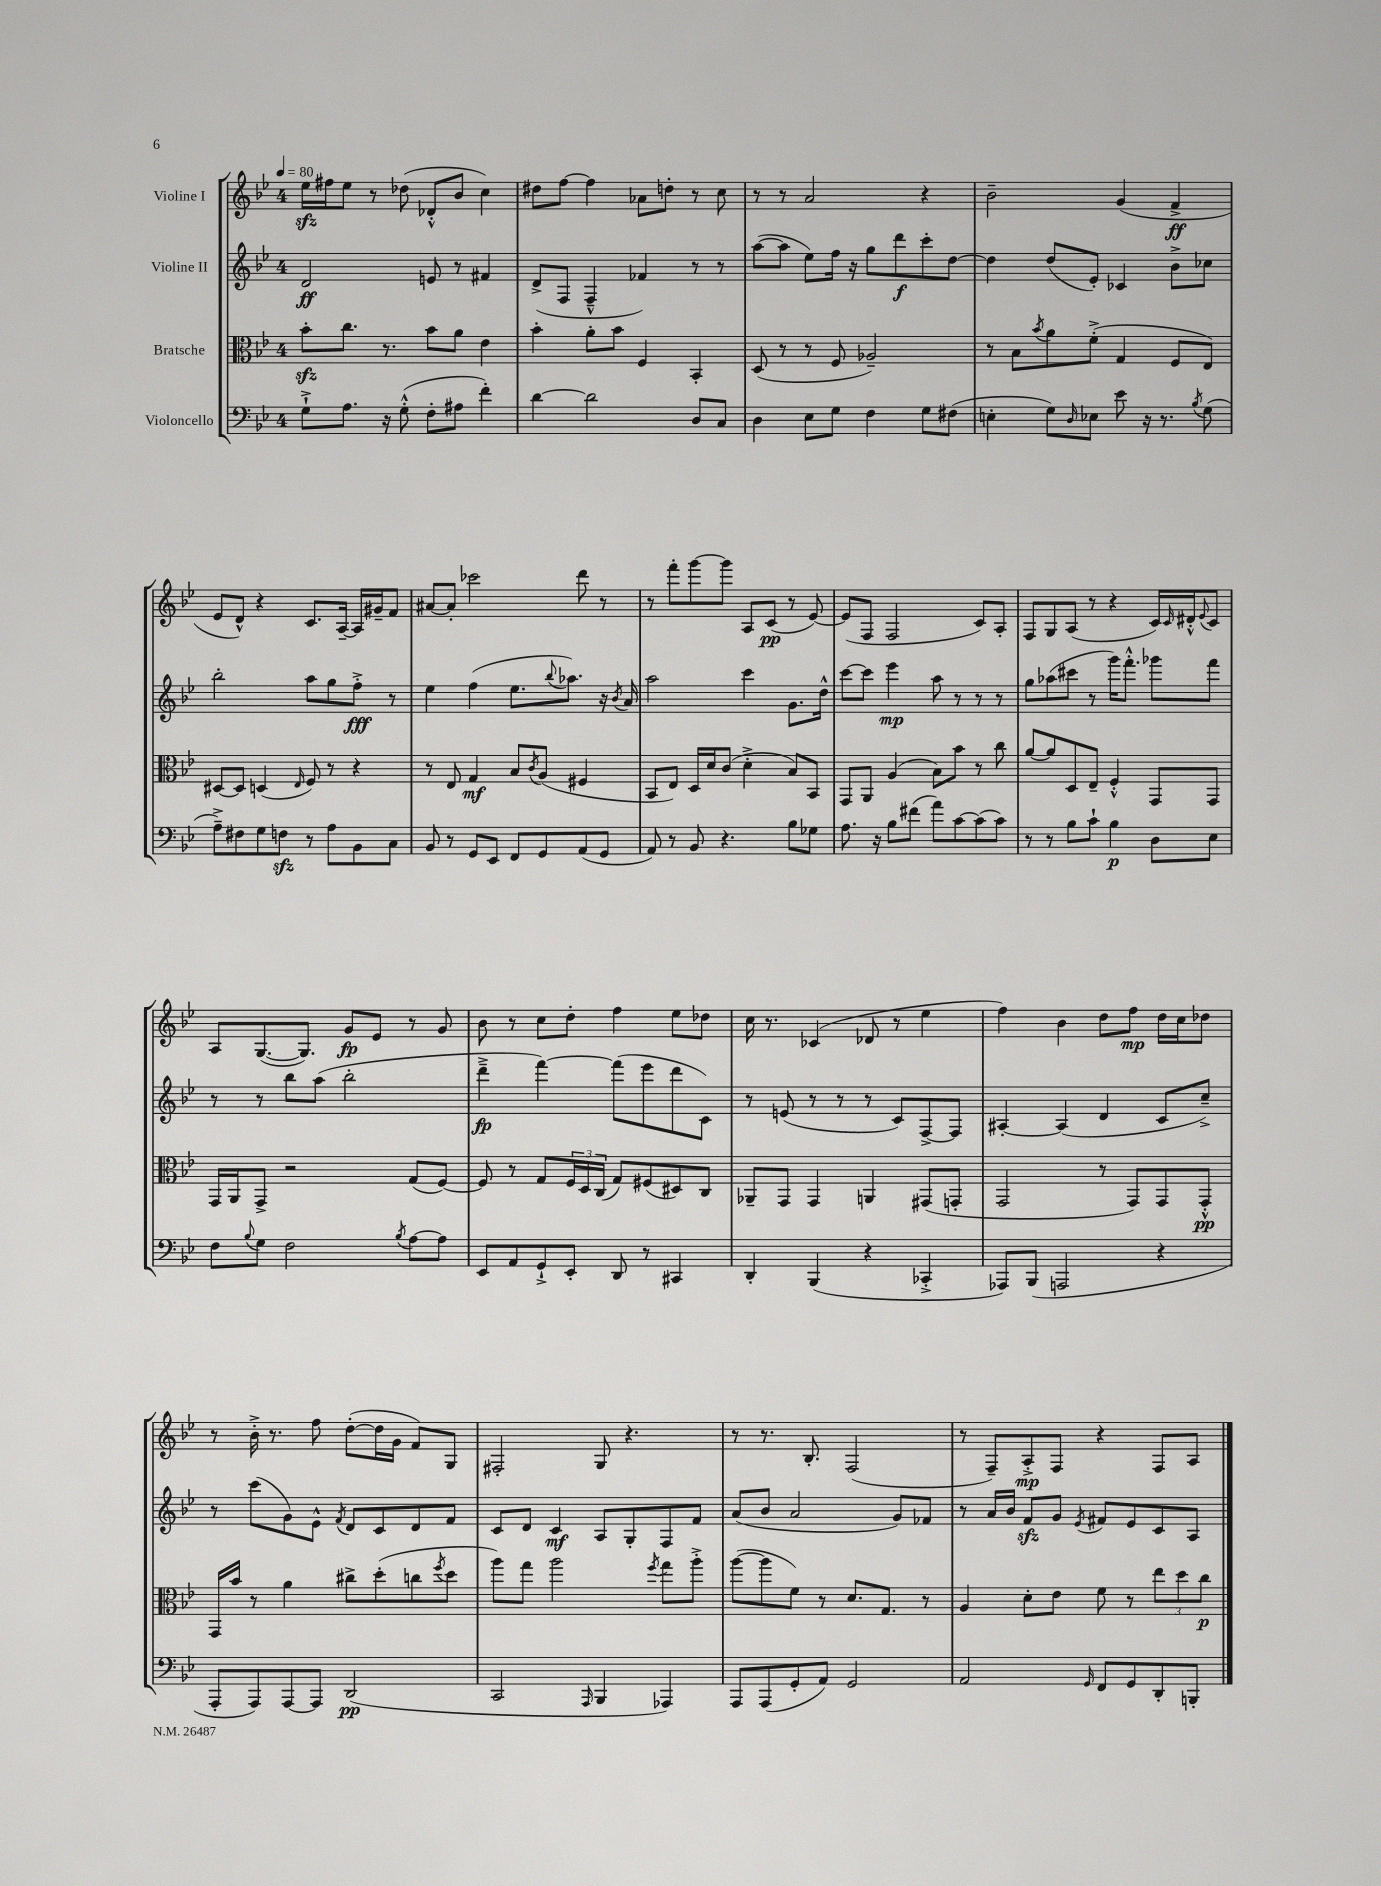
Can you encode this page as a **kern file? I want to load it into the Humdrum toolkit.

**kern	**kern	**kern	**kern
*staff4	*staff3	*staff2	*staff1
*clefF4	*clefC3	*clefG2	*clefG2
*k[b-e-]	*k[b-e-]	*k[b-e-]	*k[b-e-]
*M4/4	*M4/4	*M4/4	*M4/4
*MM80	*MM80	*MM80	*MM80
8G`^	8b-'	2d	16ee-
.	.	.	16ff#
8.A	8.cc	.	8ee-
.	.	.	8r
16r	8.r	.	.
(8G'^^	.	.	(8dd-
8F'	8b-	8e	8d-'^^
8A#	8a	8r	8b-
4f')	4e-	4f#	4cc)
=	=	=	=
[4d	4b-'	(8d^	8dd#
.	.	8F	[8ff
2d]	8a'	4F~^^	4ff]
.	8b-	.	.
.	4F	4f-)	8a-
.	.	.	8dd'
8D	4BB-'	8r	8r
8C	.	8r	8cc
=	=	=	=
4D	(8D	([8aa	8r
.	8r	8aa]	8r
8E-	8r	8ee-)	2a
8G	8F	16ff	.
.	.	16r	.
4F	2A-~)	8gg	.
.	.	8ddd	.
8G	.	8ccc'	4r
(8F#	.	[8dd	.
=	=	=	=
4E'	8r	4dd]	2b-~
.	8B-	.	.
.	8qb-	.	.
8G)	8a	(8dd	.
16qqD	.	.	.
8E-	(8f'^	8e-')	.
8e-	4G	4c-	(4g
16r	.	.	.
8.r	.	.	.
.	8F	8b-^	4f^
8qB-	.	.	.
(8G	8E-)	8cc-	.
=	=	=	=
8A~^)	[8D#	2bb-'	8e-
8F#	8D#]	.	8d^^)
8G	(4D	.	4r
8F	.	.	.
.	16qqE-	.	.
8r	8F)	8aa	8.c
8A	8r	8gg	.
.	.	.	[16A~
8BB-	4r	8ff'^	16A]
.	.	.	16g#~
8C	.	8r	8f
=	=	=	=
8BB-	8r	4ee-	[8a#
8r	8E-	.	8a#']
8GG	4G	(4ff	2ccc-
8EE-	.	.	.
8FF	8B-	8.ee-	.
.	8qc	.	.
8GG	(8A	.	.
.	.	8qqbb-	.
.	.	8.aa-)	.
(8AA	4F#	.	8ddd
8GG	.	16r	8r
.	.	8qb-	.
.	.	16a	.
=	=	=	=
8AA)	8BB-	2aa	8r
8r	8E-)	.	8fff'
8BB-	16D	.	[8ggg
.	16d	.	.
4.r	(8c	.	8ggg]
.	4d'^	4ccc	8A
.	.	.	(8c
8B-	8B-)	8.g	8r
8G-	8BB-	.	[8e-)
.	.	16dd^^	.
=	=	=	=
8.A	8GG	[8ccc	(8e-]
.	8AA	8ccc]	8F
16r	.	.	.
8B-	(4A	4eee-	2F
(8f#	.	.	.
8a)	8B-)	8aa	.
[8c	8b-	8r	.
(8c]	8r	8r	8c)
8c)	8cc	8r	8A'
=	=	=	=
8r	[8a	8gg	8F
8r	8a]	(8aa-	8G
8B-	8D	8ccc#	(8A
8c`	8E-~	8r	8r
4B-	4F'^^	16ggg)	4r
.	.	8.fff'^^	.
8D	8GG	8ggg-	16c)
.	.	.	16qqc
.	.	.	16d#'^^
.	.	.	8qqe-
8E-	8GG	8fff	8c
=	=	=	=
8F	16GG	8r	8A
.	16AA	.	.
8qqB-	.	.	.
8G	8GG^	8r	([8.G
2F	2r	8bb-	.
.	.	.	8.G])
.	.	(8aa	.
.	.	2bb-'	8g
.	.	.	8e-
8qB-	.	.	.
[8A	(8G	.	8r
8A]	[8F)	.	8g
=	=	=	=
8EE-	8F]	4ddd~^	8b-
8AA	8r	.	8r
8GG`^	8G	[4fff)	8cc
8EE-'	24F	.	8dd'
.	24D	.	.
.	(24C	.	.
8DD	8G)	(8fff]	4ff
8r	(8F#	8eee-	.
4CC#	8D#)	8ddd	8ee-
.	8C	8c)	8dd-
=	=	=	=
4DD'	8AA-~	8r	16cc
.	.	.	8.r
.	8GG	(8e	.
(4BBB-	4GG	8r	(4c-
.	.	8r	.
4r	4AA	8r	8d-
.	.	8c)	8r
4CC-'^	(8GG#	[8F^	4ee-
.	8GG'	8F]	.
=	=	=	=
8AAA-)	2GG	[4A#'	4ff)
(8BBB-	.	.	.
2AAA	.	(4A#]	4b-
.	8r	4d	8dd
.	8GG)	.	8ff
4r	8GG	8c	16dd
.	.	.	16cc
.	8GG'^^	8cc~^)	8dd-
=	=	=	=
8AAA'	16GG	8r	8r
.	16b-	.	.
8AAA)	8r	(8ccc	16b-'^
.	.	.	8.r
[8AAA	4a	8g)	.
8AAA]	.	8e-^^	8ff
.	.	8qf	.
(2DD	8cc#^	8d	([8dd'
.	(8dd'	8c	16dd]
.	.	.	16g
.	8cc	8d	8f)
.	8qff	.	.
.	8dd	8f	8G
=	=	=	=
2CC	8aa)	8c	2F#'
.	8gg	8d	.
.	2aa	4c	.
16qqAAA	.	.	.
4BBB-	.	8A	8G
.	.	8G'	4.r
.	8qff	.	.
4AAA-)	8gg	8F	.
.	8aa'^	8f	.
=	=	=	=
8AAA	([8aa	(8a	8r
(8AAA	8aa]	8b-	8.r
8GG'	8f)	2a	.
.	.	.	8.B-'
8AA)	8r	.	.
2GG	8.d	.	(2F
.	8.G	.	.
.	.	8g)	.
.	8r	8f-	.
=	=	=	=
2AA	4A	8r	8r
.	.	16a	8F~)
.	.	16b-	.
.	8d'	8f	8A'^
.	8e-	8g	8F
16qqGG	.	8qe-	.
8FF	8f	8f#	4r
8GG	8r	8e-	.
8DD'	12ee-	8c	8F
.	12dd	.	.
8BBB'	.	8A	8A
.	12cc	.	.
==	==	==	==
*-	*-	*-	*-
